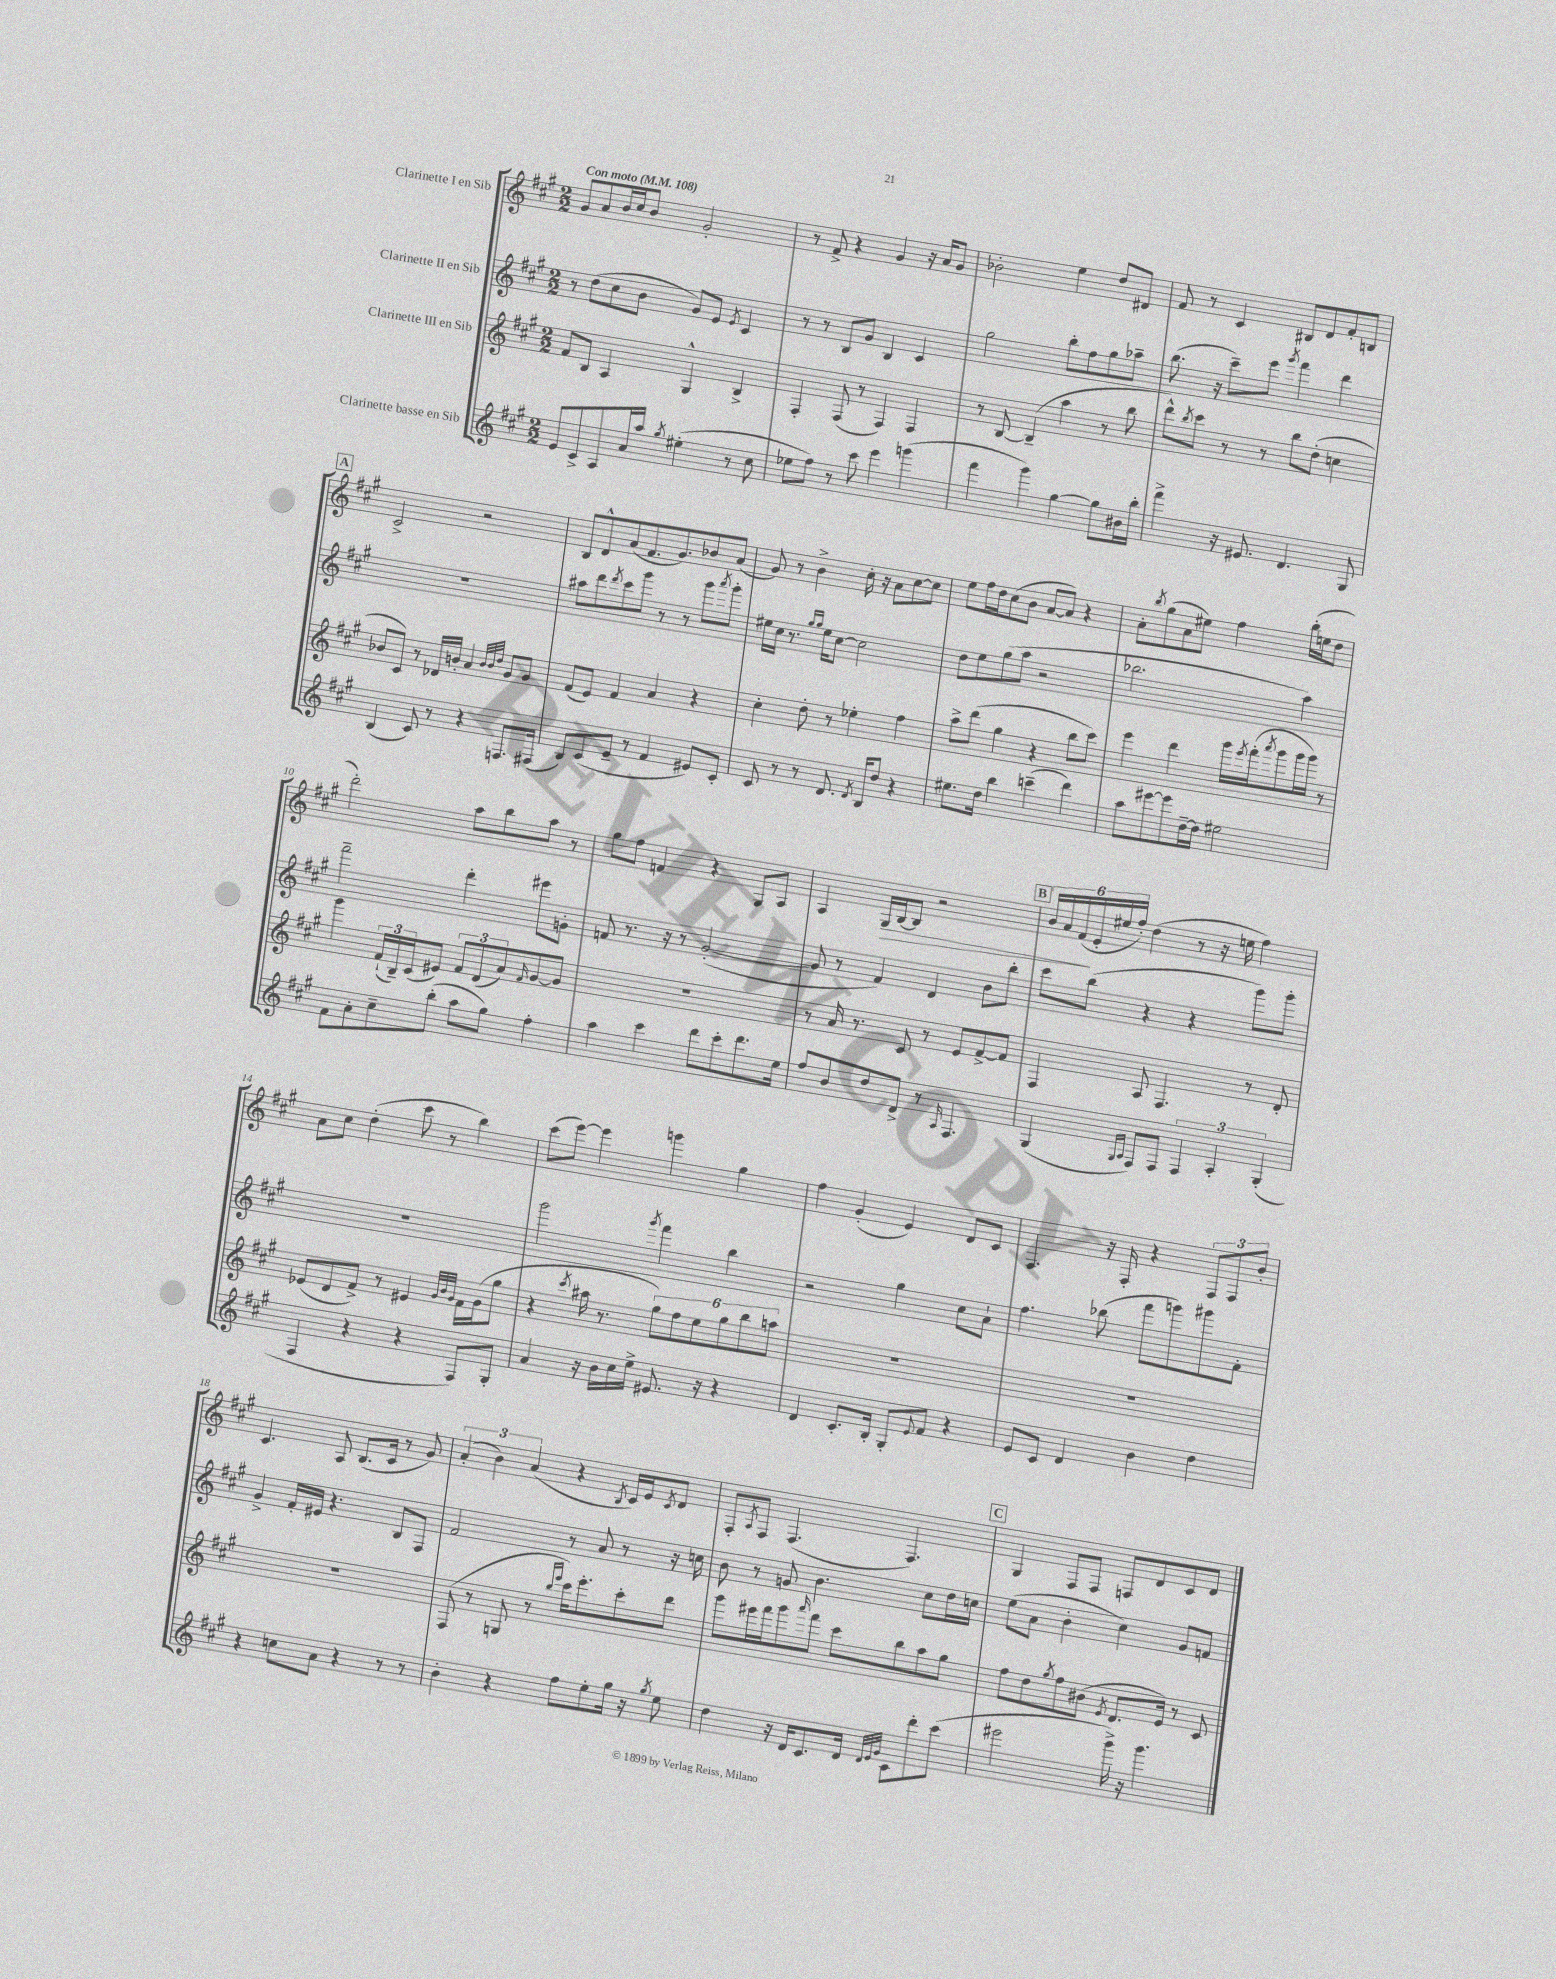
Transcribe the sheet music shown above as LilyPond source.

<<
\new StaffGroup <<
\new Staff = "s0" \with { instrumentName = "Clarinette I en Sib" } {
    \clef treble \key a \major \numericTimeSignature \time 2/2 \tempo "Con moto" 4 = 108
    gis'8 a'8 b'16 cis''16 b'8 gis'2-. |
    r8 fis'8-> r4 gis'4 r16 a'16 gis'8 |
    bes'2-. e''4 d''8 dis'8 |
    fis'8 r8 cis'4 bis8 d'8 fis'8-. b8 |
    \mark \markup { \box "A" } cis'2-> r2 |
    b8 d'8-^ a'8( fis'8. gis'8.) bes'8 a'8( |
    gis'8) r8 b'4-> cis''16-. r16 a'8 cis''8~ cis''8 |
    e''8 fis''16 d''16 cis''8( b'8 a'8~ a'8) r4 |
    a'8-. \acciaccatura { b''8 } gis''8( a'8 eis''8) fis''4 b''16-.( e''16 d''8 |
    d'''2-.) a''8 b''8 a''8 r8 |
    gis''8 fis''8 f'4 r4 gis8 a8 |
    a4 gis16\> b16~ b8 r2 |
    \mark \markup { \box "B" } \tuplet 6/4 { b'16 a'16 fis'16\!( e'16-. eis''16 fis''16-.) } d''4( r8 r16 e''16 fis''4) |
    a'8 cis''8 d''4-.( cis'''8 r8 b''4) |
    cis'''8( e'''8~) e'''4 g'''4 gis''4 |
    fis''4 gis'4-.( e'4) d'8 cis'8 |
    fis4. r16 fis16-. r4 \tuplet 3/2 { fis8 fis8 b'8-. } |
    cis'4. a8 b8.( cis'16 r8 gis'8) |
    \tuplet 3/2 { a'4-.( b'4) a'4( } r4 \acciaccatura { b8 } cis'16) e'16 \acciaccatura { cis'8 } d'8 |
    fis8-. \acciaccatura { a8 } fis8 fis4.( fis4.) |
    \mark \markup { \box "C" } gis4 fis8 fis8 f8 d'8 cis'8 d'8 \bar "|." |
}
\new Staff = "s1" \with { instrumentName = "Clarinette II en Sib" } {
    \clef treble \key a \major \numericTimeSignature \time 2/2
    r8 d''8( cis''8 b'8 gis'8) e'8 \acciaccatura { e'8 } cis'4 |
    r8 r8 b8 gis'8 b4 cis'4 |
    gis''2 b''8-. fis''8 gis''8 aes''8-- |
    b''8.( r16 cis'''8--) e'''8 \acciaccatura { gis'''8 } fis'''4 d'''4 |
    \mark \markup { \box "A" } R1 |
    ais''8 d'''8 \acciaccatura { d'''8 } cis'''8 gis'''8 r8 r8 gis'''8 \acciaccatura { a'''8 } gis'''8-. |
    eis''16 cis''16 r8. \grace { gis''16 gis''16 } eis''16 cis''8~ cis''2 |
    d''8 e''8 gis''8( a''8 r2 |
    bes''2. a''4) |
    fis'''2-- d'''4-. eis'''8 g'8-. |
    f'8 r8. r16 r8 gis'2~-.( |
    gis'8 r8 fis'4) d'4 b'8 b''8-. |
    \mark \markup { \box "B" } cis'''8 b''8( r4 r4 gis'''8) gis'''8-. |
    R1 |
    gis'''2 \acciaccatura { gis'''8 } fis'''4 b''4 |
    r2 gis''4 cis''8 a'8-! |
    fis''4. bes''8( fis'''8 g'''8) gis'''8 fis'8-. |
    gis'4-> fis'16-. eis'16 r4. b8 fis8 |
    fis'2 r8 a'8 r8 r16 c''16 |
    b'8 r8 g'8 b'4. cis''8 d''16 c''16 |
    \mark \markup { \box "C" } e''8( a'8 b'4-. cis''4) gis'8 f'8 \bar "|." |
}
\new Staff = "s2" \with { instrumentName = "Clarinette III en Sib" } {
    \clef treble \key a \major \numericTimeSignature \time 2/2
    fis'8 b8 a4 gis4-^ b4-> |
    fis4-. fis8( r8 fis4) fis4 |
    r8 b8~ b4--( a''4 r8 b''8 |
    d'''8-^) \acciaccatura { b''8 } cis'''8 r8 r8 b''8 d''8-.( c''4 |
    \mark \markup { \box "A" } bes'8 cis'8) r8 des'16 b'16-. a'4 \grace { b'32 b'32 d''32 } gis'8 gis'8 |
    fis'8( e'8) fis'4 a'4 r4 |
    cis''4-. d''8-. r8 ees''4-. fis''4 |
    a''8-> d'''8( gis''4 r4 b''8 cis'''8) |
    e'''4 d'''4 gis'''16 \acciaccatura { e'''8 } fis'''16-.( \acciaccatura { a'''8 } gis'''8 gis'''16 gis'''16) r8 |
    gis'''4 \tuplet 3/2 { fis'16-!( b16--) cis'16( } eis'8) \tuplet 3/2 { fis'8 d'8( a'8) } \grace { fis'16 } gis'8~ gis'8 |
    R1 |
    r8 a'16 r8. cis'8 r8 e'8 fis'8~-> fis'8 |
    \mark \markup { \box "B" } fis4 a8 fis4. r8 d'8-. |
    ees'8( d'8 fis'8->) r8 eis'4 \grace { gis'32 b'32 gis'32 } fis'16 gis'16( gis''8 |
    r4 \acciaccatura { cis'''8 } ais''16 r8. \tuplet 6/4 { gis''8) fis''8 e''8 gis''8 b''8 a''8 } |
    R1 |
    R1 |
    R1 |
    fis8( r8 g8 r8 \grace { b''16 e'''16 } cis'''16) e'''8.-. cis'''8-. d'''8 |
    gis'''8 eis'''16 fis'''16 gis'''8 \grace { a'''16 } fis'''8 cis'''8 b''8 a''8 gis''8 |
    \mark \markup { \box "C" } fis''8 d''8 \acciaccatura { gis''8 } fis''8 bis'8( \acciaccatura { e'8 } d'8. e'16) r8 cis'8 \bar "|." |
}
\new Staff = "s3" \with { instrumentName = "Clarinette basse en Sib" } {
    \clef treble \key a \major \numericTimeSignature \time 2/2
    e'8 cis'8-> a8 a'16 a''16 \acciaccatura { gis''8 } eis''4-.( r8 cis''8 |
    ees''8 fis''8) r8 cis'''8 e'''4 g'''4( |
    fis'''4 gis'''4) gis''4~ gis''8 bis'16 b''16-. |
    fis'''4-> r16 eis'8. d'4. gis8 |
    \mark \markup { \box "A" } b4( cis'8) r8 r4 f8. fis16( |
    b8) cis'8( e'8-- r8 fis'4 eis'8) cis'8-. |
    cis'8 r8 r8 d'8. \acciaccatura { d'8 } b16 d''8 r4 |
    eis''8. d''16 b''4 c'''4--( d'''4) |
    a''8 eis'''8~ eis'''8 d''16~-- d''16 eis''2 |
    fis'8 a'8-. cis''8-- b''8-.( a''8 gis''8) fis''4-. |
    a''4 cis'''4 d'''8 cis'''8-. d'''8. e''16 |
    fis''8 b'8 d''8 d'8-> r8 \grace { a16 } fis4. |
    \mark \markup { \box "B" } gis4( \grace { gis16 a16 } fis8) fis8 \tuplet 3/2 { fis4 a4-. gis4-.( } |
    fis4 r4 r4 fis8) gis8-. |
    a'4 r16 b'16 cis''16 e''16-> eis'8. r16 r4 |
    d'4 cis'8.-. b16-. gis8-. \appoggiatura { e'8 } fis'8 r4 |
    e'8 cis'8 d'4 b'4 d''4 |
    r4 c''8 a'8 r4 r8 r8 |
    b'4-. r4 fis''8 e''8-. gis''16 r16 \acciaccatura { gis''8 } e''8 |
    d''4 r16 d'16 cis'8. d'16 \grace { d'32 e'32 gis'32 } cis'8 d'''8-. cis'''8( |
    \mark \markup { \box "C" } eis'''2 gis'''16->) r16 gis'''4. \bar "|." |
}
>>
>>
